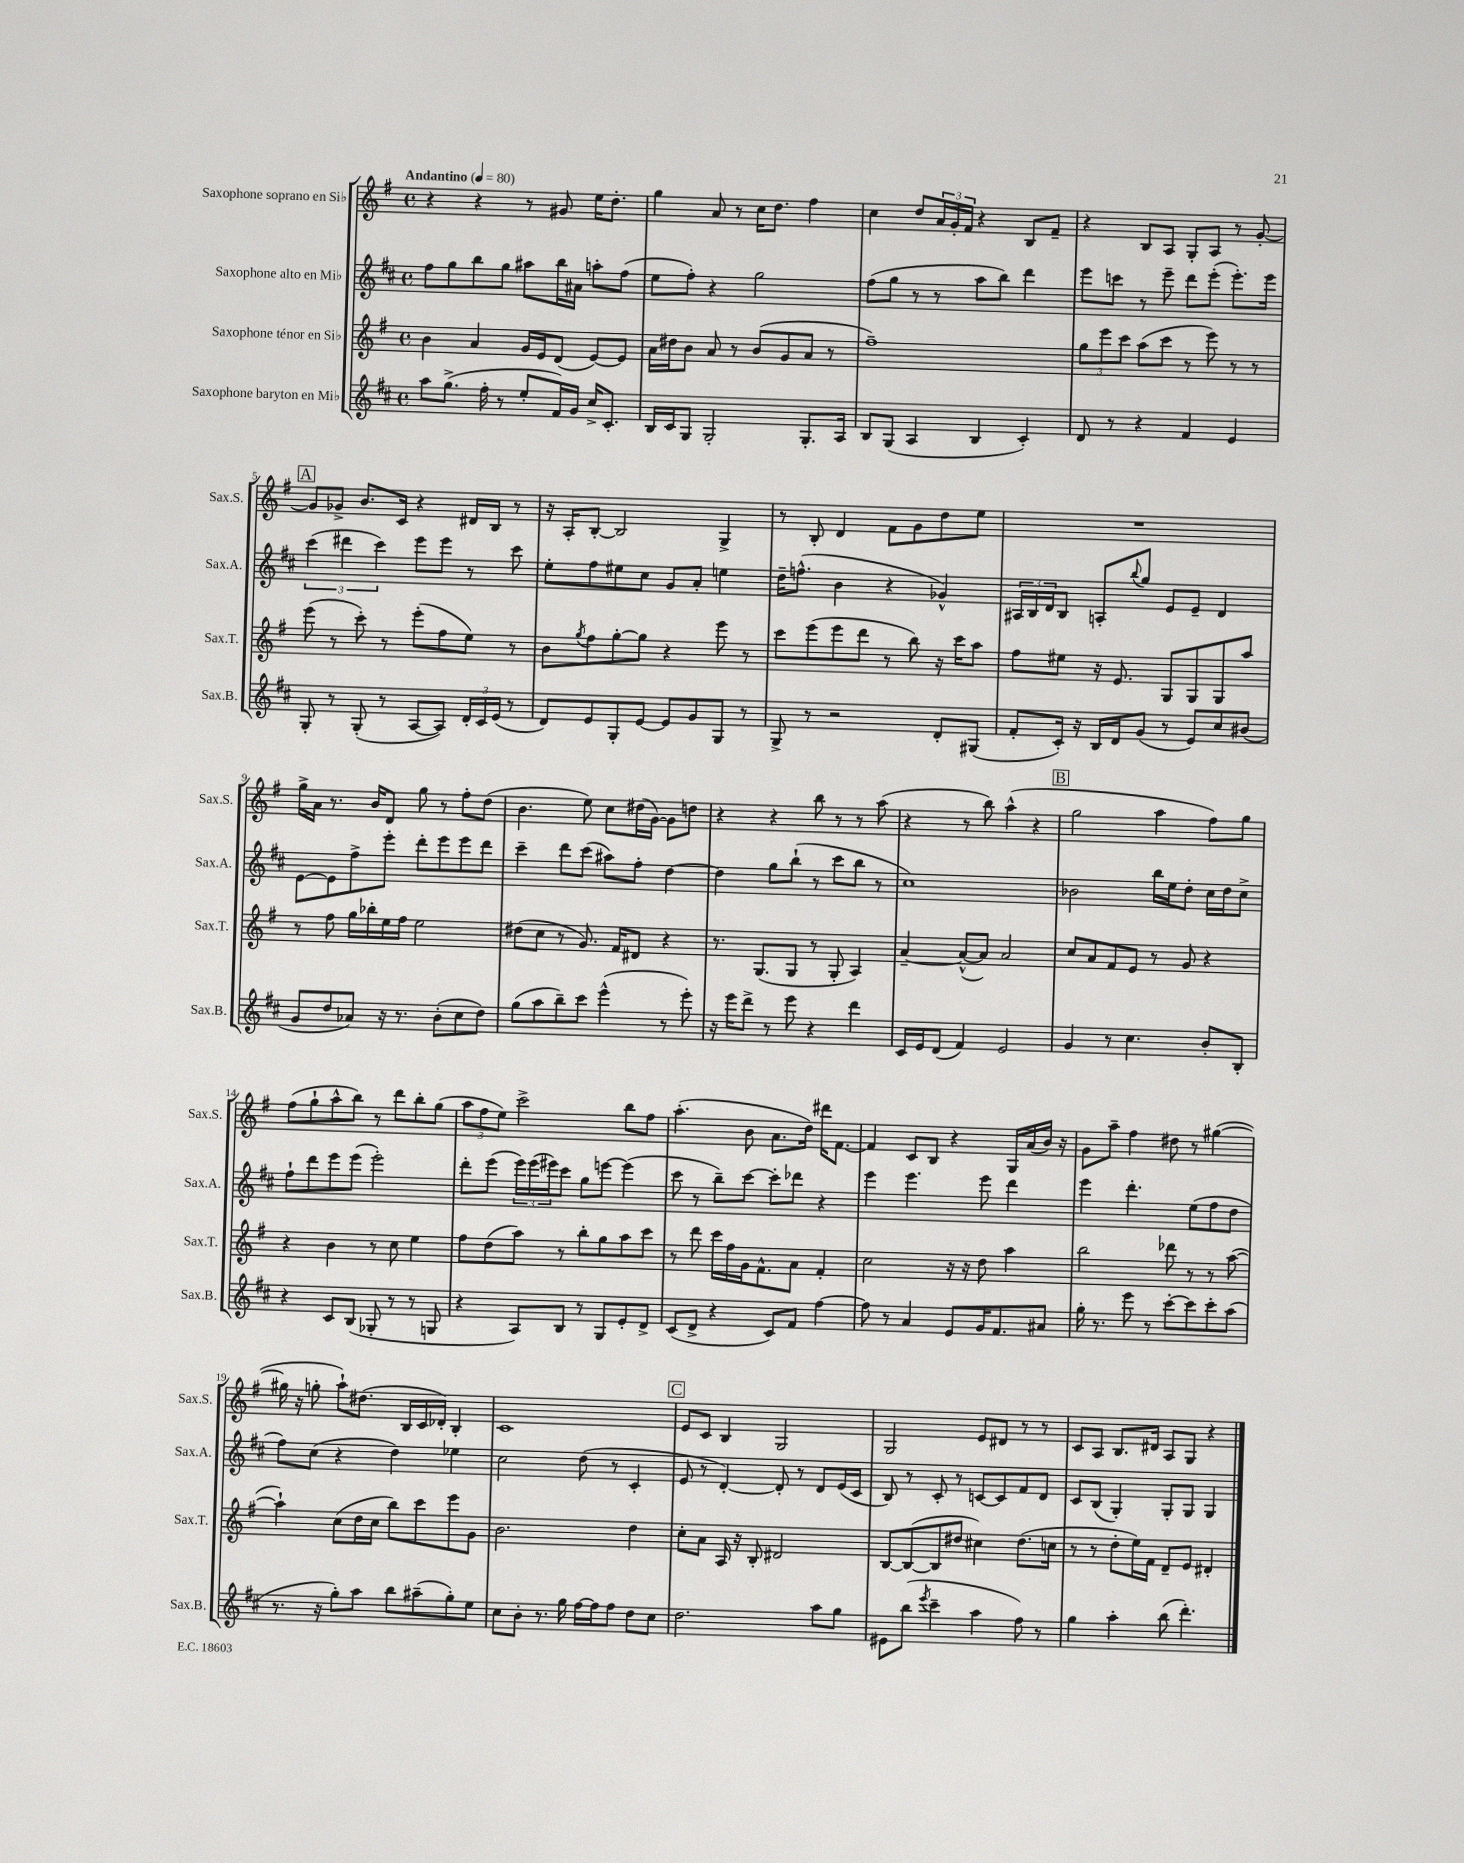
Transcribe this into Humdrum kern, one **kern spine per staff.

**kern	**kern	**kern	**kern
*staff4	*staff3	*staff2	*staff1
*clefG2	*clefG2	*clefG2	*clefG2
*k[f#c#]	*k[f#]	*k[f#c#]	*k[f#]
*M4/4	*M4/4	*M4/4	*M4/4
*met(c)	*met(c)	*met(c)	*met(c)
*MM80	*MM80	*MM80	*MM80
8aa\L	4b\	8ff#\L	4r
(8.gg^\J	.	8gg\	.
.	4a/	8bb\	4r
16ff#'\	.	.	.
8r	.	8gg\J	.
8ee'/L	16g/LL	8aa#\L	8r
.	16e/J	.	.
16f#/L)	(8d/J	16bb\L	8g#/
16g/JJ	.	16a#\JJ	.
16cc#^/LK	[8e/L)	8aa'\L	16ee\LK
8.c#'/J	.	.	8.dd'\J
.	8e/]J	(8ff#\J	.
=	=	=	=
16B/LL	16a\LL	8ee\L	4gg\
16c#/J	16dd#\J	.	.
8G/J	8b\J	8ff#'\J)	.
2G'/	8a/	4r	8a/
.	8r	.	8r
.	(8b/L	2gg\	16cc\LK
.	.	.	8.dd\J
.	8g/	.	.
8.G'/L	8a/J	.	4ff#\
.	8r	.	.
16A/Jk	.	.	.
=	=	=	=
8B/L	1ff#~)	(8ff#\L	4cc\
(8G/J	.	8gg\J	.
4A/	.	8r	8dd/L
.	.	8r	24a/L
.	.	.	24g'/
.	.	.	24f#/JJ
4B/	.	8aa\L	4r
.	.	8bb\J)	.
4c#'/)	.	4ddd\	8B/L
.	.	.	8f#~/J
=	=	=	=
8d/	12gg\L	8eee\L	4r
.	12eee\	.	.
8r	.	8ccc\J	.
.	12ccc\J	.	.
4r	(8aa\L	8r	8B/L
.	8ccc\J	8eee~\	8A/J
4f#/	8r	8ddd\L	8G'/L
.	8eee\)	(8eee'\J	8A/J
4e/	8r	8.eee'\L)	8r
.	8r	.	[8g'/
.	.	16eee\Jk	.
=	=	=	=
8G'/	(8eee\	(6ccc#\	8g/]L
8r	8r	.	8g-^/J
.	.	6ddd#\	.
(8G'/	8ccc'\)	.	8.b/L
.	.	6ccc#\)	.
8r	8r	.	.
.	.	.	16c/Jk
[8A/L	(8eee'\L	8eee\L	4r
8A/]J)	8ff#\	8eee\J	.
24d'/LL	8ee\J)	8r	16d#/LL
24c#/	.	.	.
.	.	.	16B/JJ
(24e/JJ	.	.	.
8r	8r	8ccc#\	8r
=	=	=	=
8d/L)	8b\L	8ee'\L	16r
.	.	.	16A'/LK
.	8qgg/	.	.
8e/	8ff#\	8ff#\	[8B'/J
8G'/	[8gg'\	8ee#\	2B/]
[8e/J	8gg\]J	8cc#\J	.
8e/]L	4r	8g/L	.
8g/	.	8a'/J	.
8G/J	8eee\	4ee\	4G^/
8r	8r	.	.
=	=	=	=
8G^/	8ccc\L	16dd~\LK	8r
.	.	(8.ff^^\J	.
8r	(8eee\	.	8B'/
2r	8eee\	4b\	4d/
.	8ddd\J	.	.
.	8r	4r	8f#\L
.	8bb\)	.	8g\
8d'/L	16r	4g-^^/)	8dd\
.	16ccc\LK	.	.
(8G#/J	8aa\J	.	8ee\J
=	=	=	=
8f#'/L	8ff#\L	24A#/LL	1r
.	.	24B/	.
.	.	24d/J	.
16c#'/Jk)	8ee#\J	8B/J	.
16r	.	.	.
16B/LL	16r	8A'/L	.
16d/J	8.e/	.	.
.	.	8qqbb/	.
(8g/J	.	8gg/J	.
8r	8G/L	8e/L	.
8e/L)	8G/	8e~/J	.
8cc#/	8G/	4d/	.
(8b#/J	8aa/J	.	.
=	=	=	=
8g/L	8r	[8e\L	16gg^\LL
.	.	.	16a\JJ
8dd/	8ff#\	8e\]	8.r
8a-/J)	16gg\LL	8ff#^\	.
.	16bb-'\	.	16b/LK
16r	16ee\	8eee'\J	8d/J
8.r	16ff#\JJ	.	.
.	2ee\	8ddd'\L	8gg\
(8b'\L	.	8eee\	8r
8cc#\	.	8eee\	8ff#'\L
8dd\J)	.	8ddd\J	(8dd\J
=	=	=	=
(8gg\L	(8dd#\L	4ccc#~\	4.b\
8aa\	8cc\J	.	.
8bb~\)	8r	8ddd\L	.
8ccc#\J	8.g/)	(8ccc#\J	8ee\)
(4eee^^\	.	8aa#\L)	8cc\L
.	16f#/LK	.	.
.	8d#/J	8ff#'\J	(16dd#\L
.	.	.	[16g\JJ)
8r	4r	[4dd\	8g\]L
8eee'\)	.	.	8dd\J
=	=	=	=
16r	8.r	4dd\]	4r
16eee\LK	.	.	.
8ddd^\J	.	.	.
.	(8.G/L	.	.
8r	.	8gg\L	4r
8eee\	8G/J	(8bb`\J	.
4r	8r	8r	8bb\
.	8G'/	8ccc#\L	8r
4ddd\	4A/)	8bb\J	8r
.	.	8r	(8aa\
=	=	=	=
16c#/LL	[4a~/	1cc#)	4r
16e/J	.	.	.
(8d/J	.	.	.
4f#/)	(8a^^/_L	.	8r
.	8a/]J)	.	8bb\)
2e/	2a/	.	(4aa^^\
.	.	.	4r
=	=	=	=
4g/	8cc/L	2b-\	2gg\
.	8a/	.	.
8r	8f#/	.	.
4.cc#\	8e/J	.	.
.	8r	16bb\LL	4aa\
.	.	16ee\J	.
.	8g/	8dd'\J	.
8b'/L	4r	16cc#\LL	8ff#\L)
.	.	16dd\J	.
8B'/J	.	8cc#^\J	8gg\J
=	=	=	=
4r	4r	8ff#`\L	(8ff#\L
.	.	8ddd\	8gg`\
8c#/L	4b\	8eee\	8aa^^\
(8B/J	.	(8eee\J	8bb\J)
8G-'/	8r	2eee'\)	8r
8r	8cc\	.	8ddd\L
8r	4ee\	.	8bb'\
8G/	.	.	(8gg\J
=	=	=	=
4r	8ff#\L	8ddd'\L	12aa\L
.	.	.	12ff#\
.	(8dd\	(8eee\J	.
.	.	.	12ee\J)
8A/L)	8aa\J)	24eee\LL)	2ccc^\
.	.	(24eee\	.
.	.	24eee#\J)	.
8B/J	8r	8ccc#\J	.
8r	8bb'\L	8gg\L	.
8G/L	8gg\	[8eee\J	.
8e'/	8aa\	(4eee\]	8bb\L
8d^/J	8ccc\J	.	8ff#\J
=	=	=	=
(8c#/L	8r	8ccc#\	(4.aa'\
8d^/J	8ddd\	8r	.
4r	16ccc\LL	8bb~\L)	.
.	16ff#\	.	.
.	16g\J	[8ccc#\J	8b\
.	8.f#^^\	.	.
8c#/L)	.	8ccc#'\]L	8.a\L
8f#/J	8a\J	8ddd-\J	.
.	.	.	16dd\Jk)
[4ff#\	4f#'/	4r	16ddd#\LK
.	.	.	[8.f#\J
=	=	=	=
8ff#\]	2cc\	4eee\	4f#/]
8r	.	.	.
4a/	.	4.eee\	8c/L
.	.	.	8B/J
8e/L	16r	.	4r
.	16r	.	.
16g/K	8dd\	8eee\	.
8.f#/	.	.	.
.	4aa\	4ddd\	16G/LL
.	.	.	(16a/
8a#/J	.	.	16b/JJ)
.	.	.	16r
=	=	=	=
16gg'\	2bb\	4eee\	8g\L
8.r	.	.	.
.	.	.	8aa~\J
8eee\	.	4.ddd'\	4ff#\
8r	.	.	.
[8ccc#'\L	8ddd-\	.	8dd#\
8ccc#\]	8r	(8ee\L	8r
8ccc#'\	8r	8ff#\	([4gg#\
(8aa\J	([8aa\	8dd\J	.
=	=	=	=
8.r	4aa`\])	8ff#\L)	16gg#\]
.	.	.	16r
.	.	(8cc#\J	8gg'\
16r	.	.	.
8gg'\L)	(8cc\L	4r	8aa`\L)
8aa\J	16dd\L	.	(8.dd#\J
.	16cc\JJ	.	.
8bb\L	8bb\L)	4dd\)	.
.	.	.	16B/LL
(8aa#~\	8ccc\	.	16c/
.	.	.	16d-'/JJ)
8gg'\)	8eee\	4ee-\	4B'/
8ee\J	8g\J	.	.
=	=	=	=
8cc#\L	2.b\	2cc#\	1c
8b'\J	.	.	.
8.r	.	.	.
16gg\	.	.	.
[16ff#\LL	.	(8dd\	.
16ff#\]J	.	.	.
8ff#\J	.	8r	.
8dd\L	4dd\	4c#'/	.
8cc#\J	.	.	.
=	=	=	=
2.dd\	8cc'\L	8e/	8e/L
.	8a\J	8r	8c/J
.	16A/	[4d'/)	4B/
.	16r	.	.
.	8B'/	.	.
.	2d#/	8d'/]	2G/
.	.	8r	.
8aa\L	.	8d/L	.
8gg\J	.	(16e/L	.
.	.	16c#/JJ	.
=	=	=	=
8e#\L	[8B/L	8B/)	2G/
(8bb\J	(8B/_	8r	.
8qeee/	.	.	.
4ccc#~\	8B/]	8c#'/	.
.	8dd#/J	8r	.
4aa\	4cc#\)	[8c/L	8e/L
.	.	8c/]	8d#/J
8ff#\)	(8.dd#\L	8f#/	8r
8r	.	8d/J	8r
.	16cc\Jk	.	.
=	=	=	=
4gg\	8r	8c#/L	8c/L
.	8r	(8B/J	8A/J
4aa'\	8dd'\L	4G'/)	8.B/L
.	16ee\L)	.	.
.	16f#\JJ	.	16d#/Jk
(8bb\	8d~/L	8G'/L	8A/L
4.ddd'\)	8e/J	8G/J	8G/J
.	4d#'/	4G/	4r
==	==	==	==
*-	*-	*-	*-
